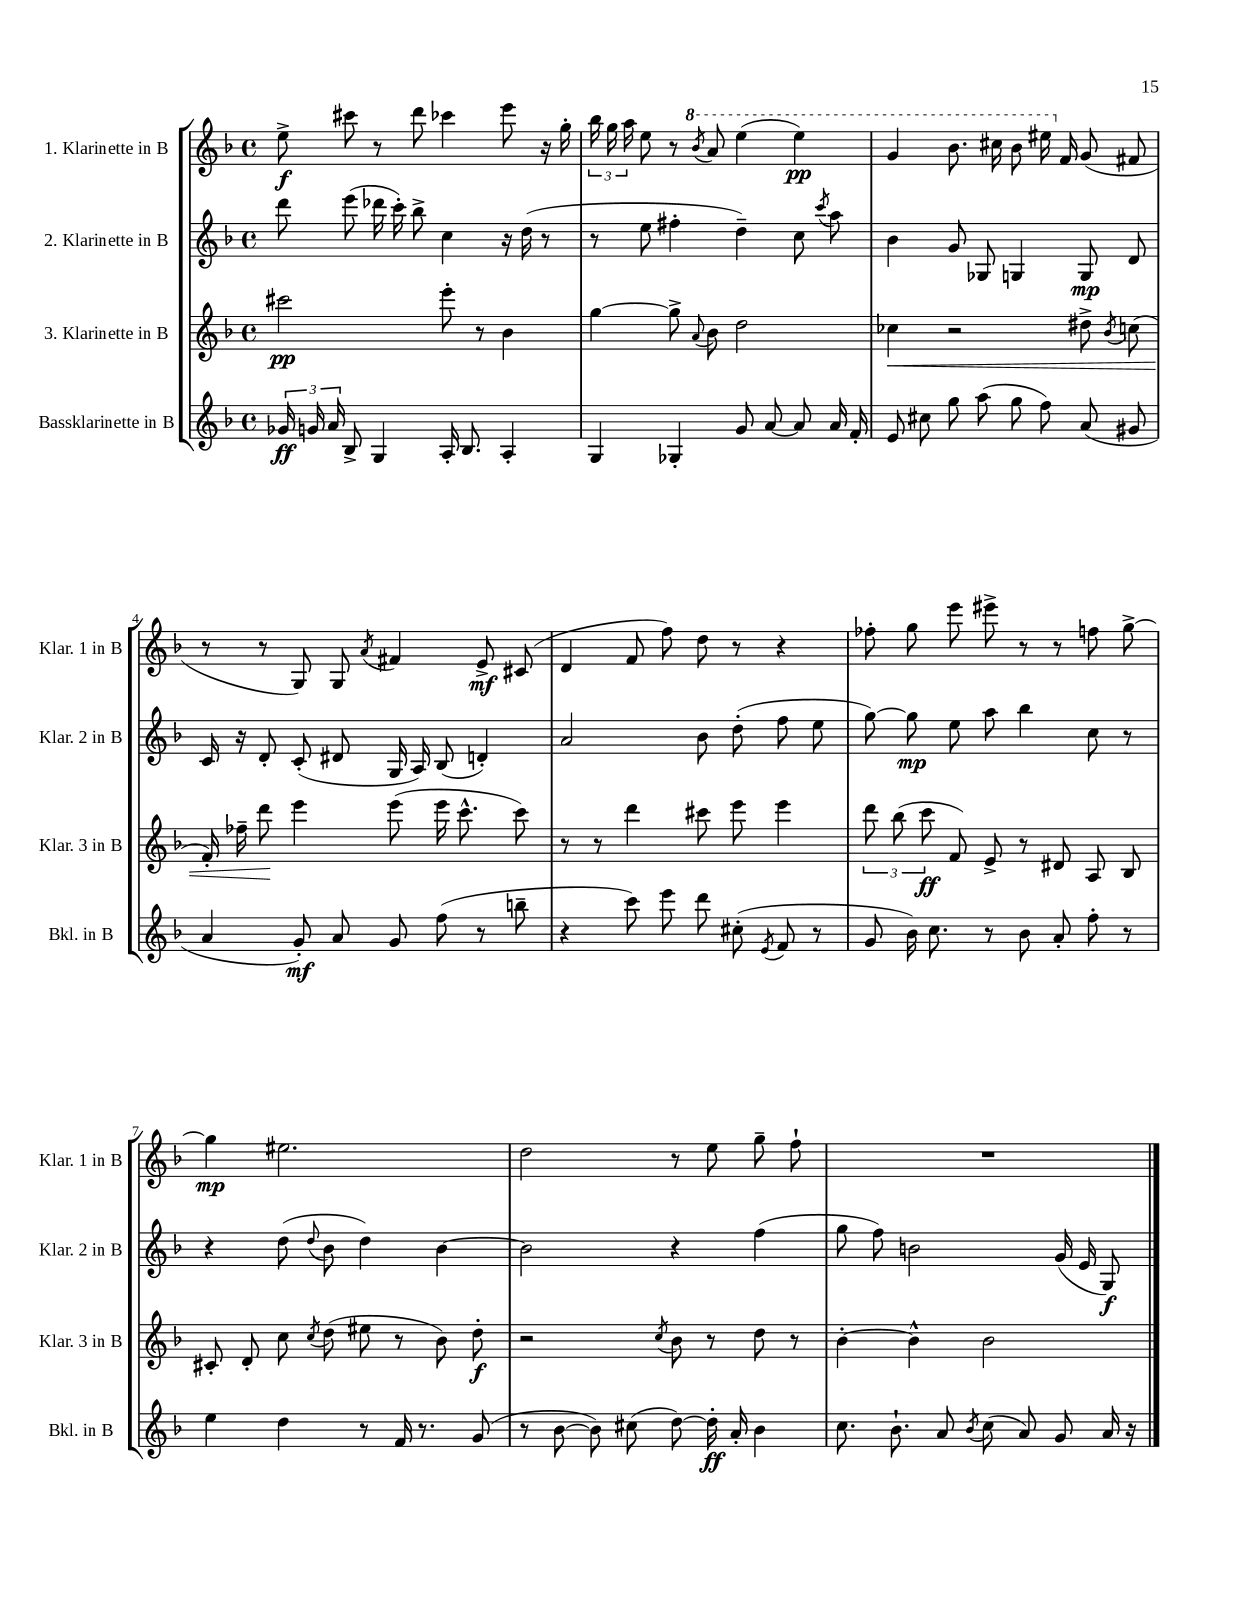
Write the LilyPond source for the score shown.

<<
\new StaffGroup <<
\new Staff = "s0" \with { instrumentName = "1. Klarinette in B" shortInstrumentName = "Klar. 1 in B" } {
    \clef treble \key f \major \defaultTimeSignature \time 4/4
    \autoBeamOff e''8->\f cis'''8 r8 d'''8 ces'''4 e'''8 r16 g''16-. |
    \tuplet 3/2 { bes''16 g''16 a''16 } e''8 r8 \ottava #1 \acciaccatura { bes''8 } a''8 e'''4( e'''4\pp) |
    g''4 bes''8. cis'''16 bes''8 eis'''16 \ottava #0 f'16 g'8( fis'8 |
    r8 r8 g8) g8 \acciaccatura { a'8 } fis'4 e'8->\mf cis'8( |
    d'4 f'8 f''8) d''8 r8 r4 |
    fes''8-. g''8 e'''8 eis'''8-> r8 r8 f''8 g''8~-> |
    g''4\mp eis''2. |
    d''2 r8 e''8 g''8-- f''8-! |
    R1 \bar "|." |
}
\new Staff = "s1" \with { instrumentName = "2. Klarinette in B" shortInstrumentName = "Klar. 2 in B" } {
    \clef treble \key f \major \defaultTimeSignature \time 4/4
    \autoBeamOff d'''8 e'''8( des'''16 c'''16-.) bes''8-> c''4 r16 d''16( r8 |
    r8 e''8 fis''4-. d''4--) c''8 \acciaccatura { c'''8 } a''8 |
    bes'4 g'8 ges8 g4 g8\mp d'8 |
    c'16 r16 d'8-. c'8-.( dis'8 g16 a16) bes8( d'4-.) |
    a'2 bes'8 d''8-.( f''8 e''8 |
    g''8~) g''8\mp e''8 a''8 bes''4 c''8 r8 |
    r4 d''8( \appoggiatura { d''8 } bes'8 d''4) bes'4~ |
    bes'2 r4 f''4( |
    g''8 f''8) b'2 g'16( e'16 g8\f) \bar "|." |
}
\new Staff = "s2" \with { instrumentName = "3. Klarinette in B" shortInstrumentName = "Klar. 3 in B" } {
    \clef treble \key f \major \defaultTimeSignature \time 4/4
    \autoBeamOff cis'''2\pp e'''8-. r8 bes'4 |
    g''4~ g''8-> \appoggiatura { a'8 } bes'8 d''2 |
    ces''4\< r2 dis''8-> \acciaccatura { bes'8 } c''8( |
    f'16-.) fes''16-- d'''8\! e'''4 e'''8( e'''16 c'''8.-^ c'''8) |
    r8 r8 d'''4 cis'''8 e'''8 e'''4 |
    \tuplet 3/2 { d'''8 bes''8( c'''8\ff } f'8) e'8-> r8 dis'8 a8 bes8 |
    cis'8-. d'8-. c''8 \acciaccatura { c''8 } d''8( eis''8 r8 bes'8) d''8-.\f |
    r2 \acciaccatura { c''8 } bes'8 r8 d''8 r8 |
    bes'4~-. bes'4-^ bes'2 \bar "|." |
}
\new Staff = "s3" \with { instrumentName = "Bassklarinette in B" shortInstrumentName = "Bkl. in B" } {
    \clef treble \key f \major \defaultTimeSignature \time 4/4
    \autoBeamOff \tuplet 3/2 { ges'16\ff g'16 a'16 } bes8-> g4 a16-. bes8. a4-. |
    g4 ges4-. g'8 a'8~ a'8 a'16 f'16-. |
    e'8 cis''8 g''8 a''8( g''8 f''8) a'8( gis'8 |
    a'4 g'8-.\mf) a'8 g'8 f''8( r8 b''8-- |
    r4 c'''8) e'''8 d'''8 cis''8-.( \acciaccatura { e'8 } f'8 r8 |
    g'8 bes'16) c''8. r8 bes'8 a'8-. f''8-. r8 |
    e''4 d''4 r8 f'16 r8. g'8( |
    r8 bes'8~ bes'8) cis''8( d''8~) d''16-.\ff a'16-. bes'4 |
    c''8. bes'8.-! a'8 \acciaccatura { bes'8 } c''8( a'8) g'8 a'16 r16 \bar "|." |
}
>>
>>
